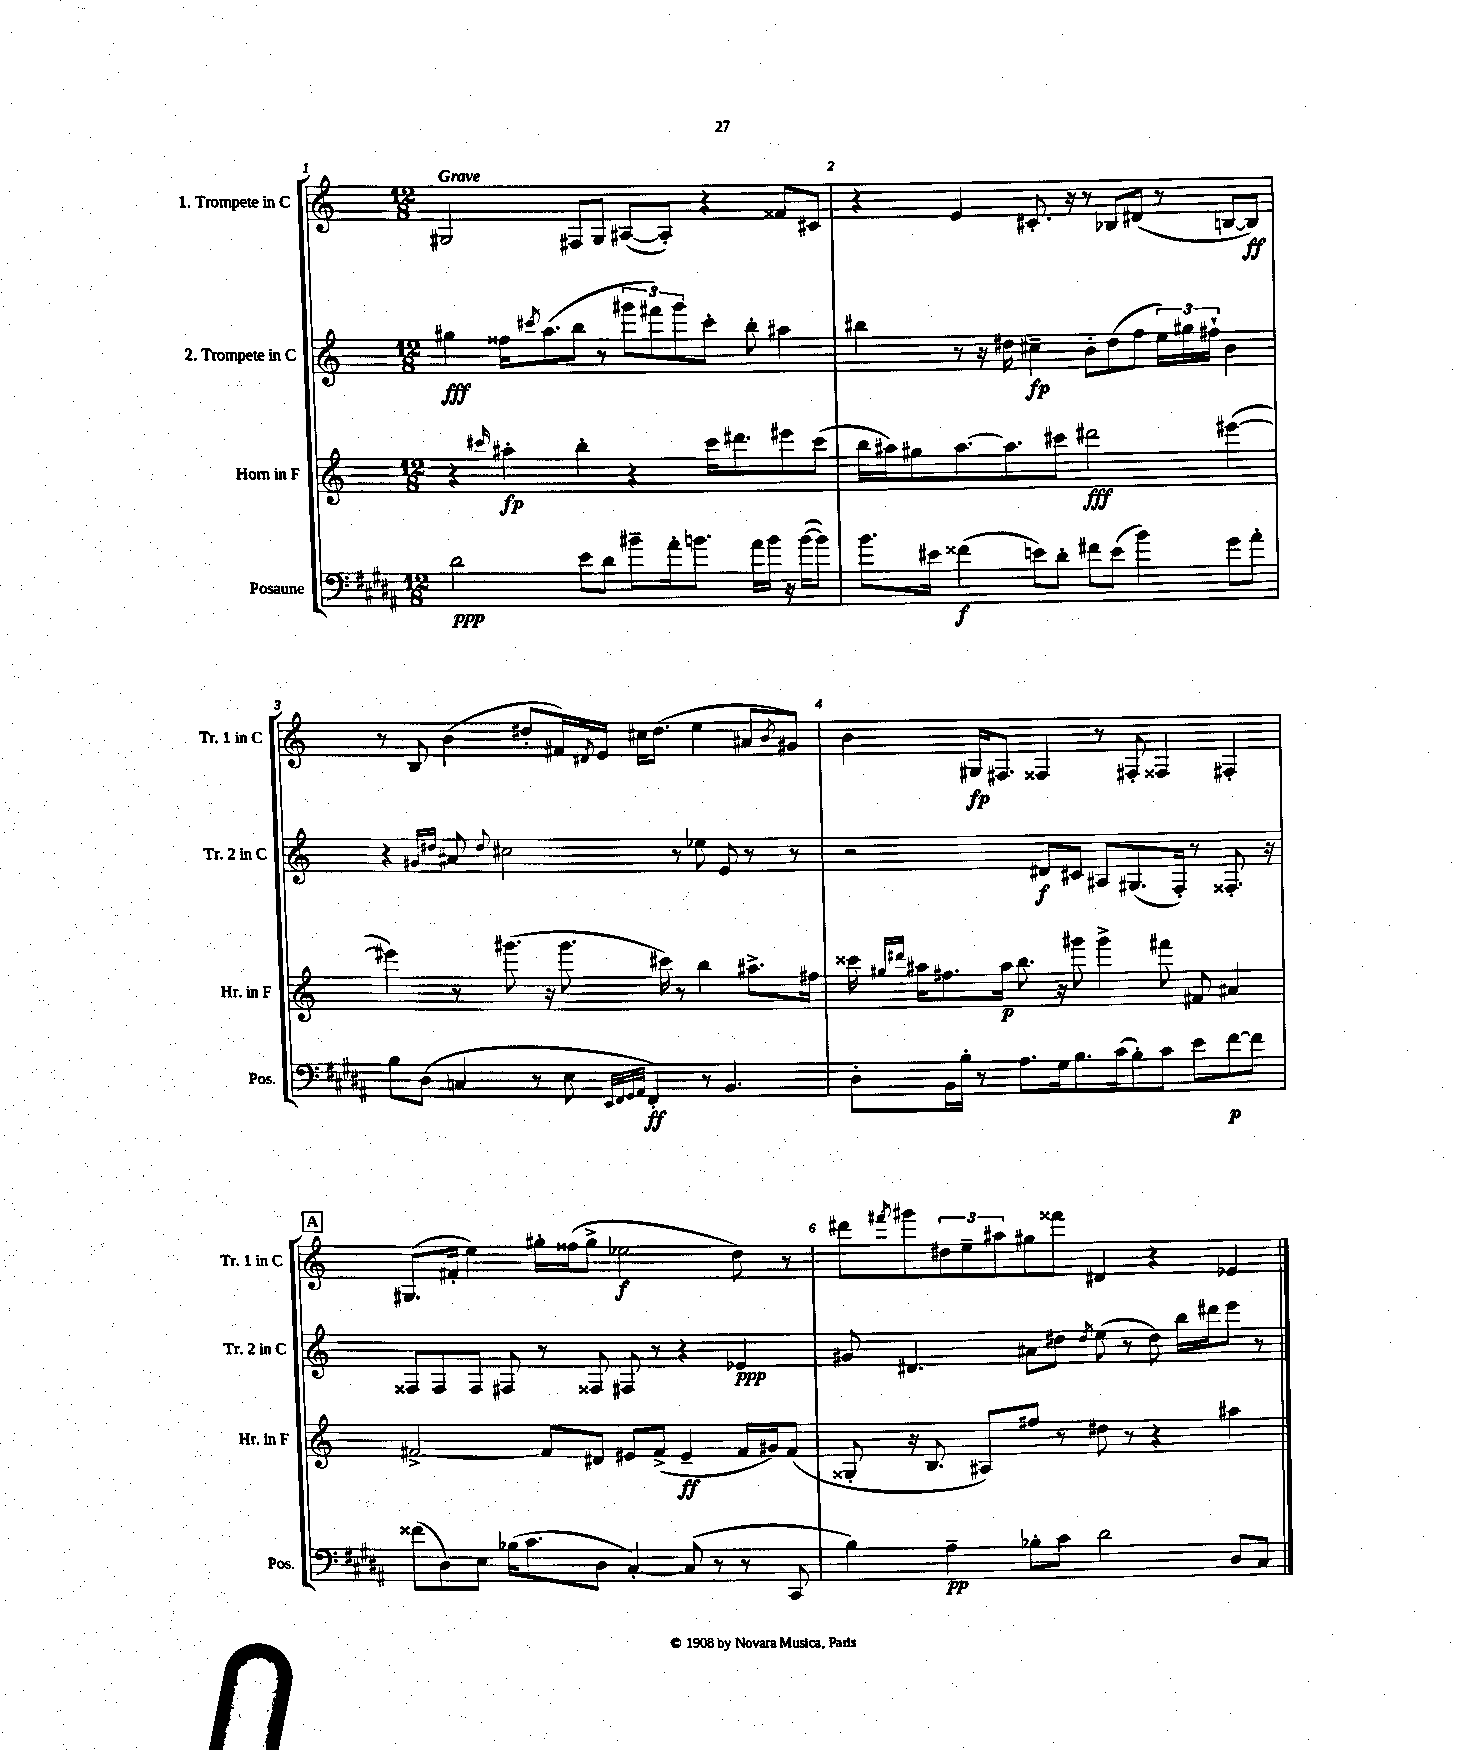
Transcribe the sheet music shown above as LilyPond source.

<<
\new StaffGroup <<
\new Staff = "s0" \with { instrumentName = "1. Trompete in C" shortInstrumentName = "Tr. 1 in C" } {
    \clef treble \key c \major \numericTimeSignature \time 12/8 \tempo "Grave"
    gis2 fis8 gis8 ais8~( ais8-.) r4 fisis'8 cis'8 |
    r4 e'4 cis'8.-. r16 r8 bes8 dis'8( r8 b8~ b8\ff) |
    r8 b8 b'4( dis''8-. fis'16) \acciaccatura { dis'8 } e'16 cis''16 dis''8.( e''4 ais'8 \acciaccatura { b'8 } gis'8) |
    b'4 gis16\fp fis8. fisis4 r8 fis8-. fisis4 fis4-. |
    \mark \markup { \box "A" } gis8.( fis'16-. e''4) gis''16-. fisis''16( gis''8-> ees''2\f d''8) r8 |
    dis'''8 \acciaccatura { fis'''8 } gis'''8 \tuplet 3/2 { dis''8 e''8-- ais''8 } gis''8 fisis'''8 dis'4 r4 ees'4 \bar "|." |
}
\new Staff = "s1" \with { instrumentName = "2. Trompete in C" shortInstrumentName = "Tr. 2 in C" } {
    \clef treble \key c \major \numericTimeSignature \time 12/8
    gis''4\fff fisis''16 \acciaccatura { cis'''8 } a''8.( b''8 r8 \tuplet 3/2 { gis'''8 fis'''8) gis'''8 } cis'''8-. b''8-. ais''4 |
    bis''4 r8 r16 dis''16 cis''4--\fp b'8-. dis''8( f''8 \tuplet 3/2 { e''16) gis''16 fis''16-! } b'4 |
    r4 \grace { gis'16 dis''16 } ais'8 \appoggiatura { dis''8 } cis''2 r8 ees''8 e'8 r8 r8 |
    r2 dis'8\f cis'8 ais8 gis8.( f16-.) r8 fisis8.-. r16 |
    \mark \markup { \box "A" } fisis8 fisis8 fisis8 fis8 r8 fisis8 fis8 r8 r4 ees'4\ppp |
    gis'8 dis'4. ais'8 dis''8 \acciaccatura { dis''8 } e''8( r8 dis''8) b''16 dis'''16 e'''8 r8 \bar "|." |
}
\new Staff = "s2" \with { instrumentName = "Horn in F" shortInstrumentName = "Hr. in F" } {
    \clef treble \key c \major \numericTimeSignature \time 12/8
    r4 \grace { cis'''16 } ais''4-.\fp b''4-. r4 cis'''16 dis'''8. eis'''8 cis'''8( |
    b''16 ais''16) gis''8 ais''8.~ ais''8. cis'''8 dis'''2\fff eis'''4~( |
    eis'''4) r8 gis'''8.( r16 gis'''8. cis'''16) r8 b''4 ais''8.-> fis''16 |
    cisis'''16 \grace { gis''16 dis'''16 } ais''16 fis''8. ais''16\p b''8. r16 gis'''8 gis'''4-> fis'''8 fis'8 ais'4 |
    \mark \markup { \box "A" } fis'2~-> fis'8 dis'8 eis'8 fis'8->( eis'4--\ff fis'16 gis'16) fis'8( |
    gisis8-. r16 b8. ais8) fis''8 r8 dis''8 r8 r4 ais''4 \bar "|." |
}
\new Staff = "s3" \with { instrumentName = "Posaune" shortInstrumentName = "Pos." } {
    \clef bass \key b \major \numericTimeSignature \time 12/8
    dis'2\ppp e'8 dis'8 bis'8-- ais'16-. b'8. ais'16 b'16 r16 b'16~( b'8) |
    b'8. eis'16 fisis'4\f( e'8) dis'8-. fis'8 e'8( b'4) gis'8 ais'8-. |
    b8 dis8( c4 r8 e8 \grace { e,32 fis,32 gis,32 ais,32 } fis,4-.\ff) r8 b,4. |
    dis8-. b,16 b16-. r8 ais8. gis16 b8. cis'16( b8-.) cis'8 e'8 fis'8~\p fis'8 |
    \mark \markup { \box "A" } fisis'8( dis8) e8 bes16( cis'8. dis8 cis4~-.) cis8( r8 r8 cis,8 |
    b4) ais4--\pp bes8-. cis'8 dis'2 dis8 cis8 \bar "|." |
}
>>
>>
\layout { \context { \Score \override BarNumber.break-visibility = ##(#f #t #t) barNumberVisibility = #all-bar-numbers-visible } }
